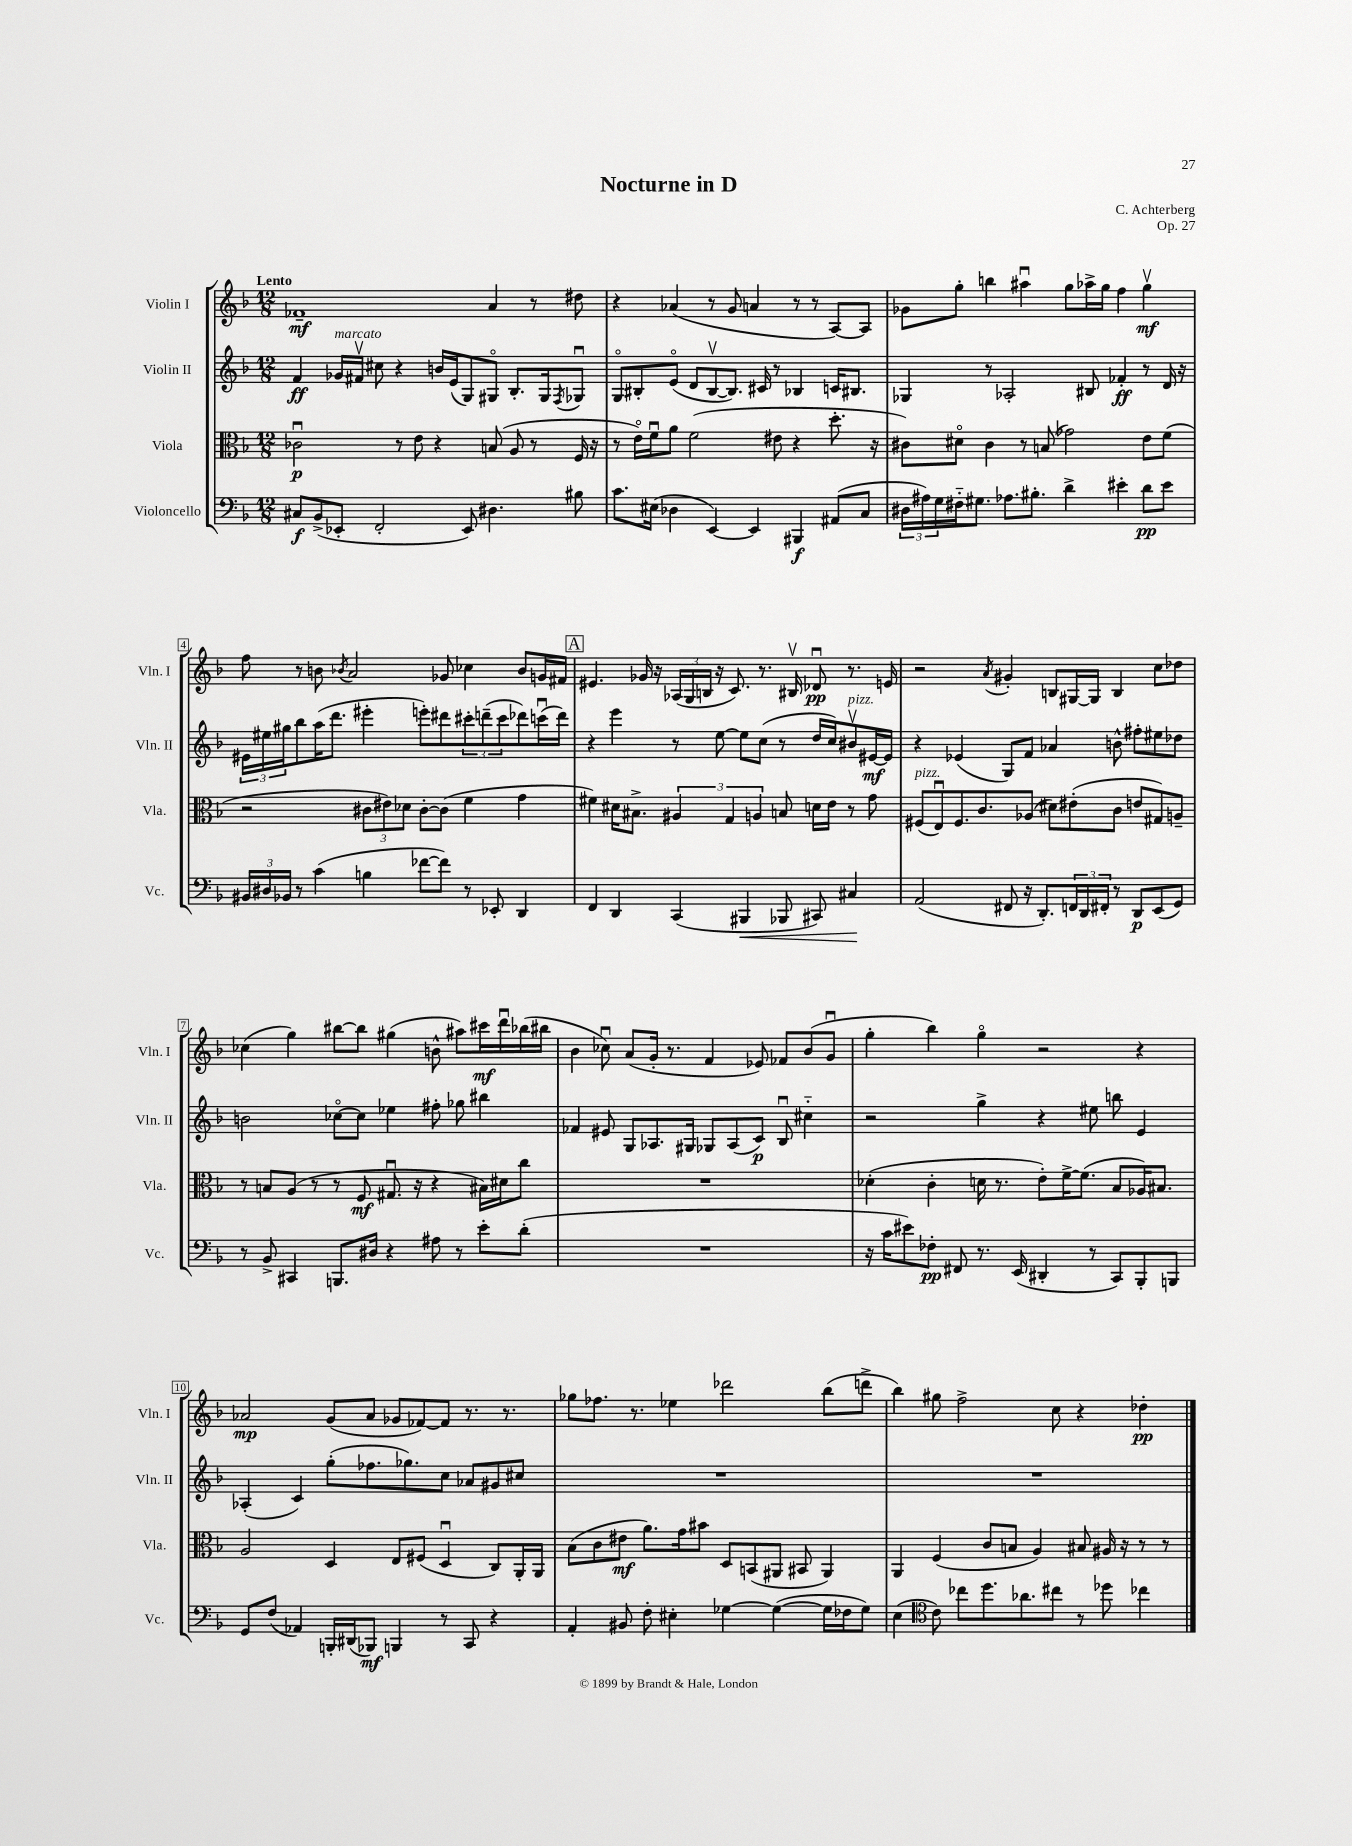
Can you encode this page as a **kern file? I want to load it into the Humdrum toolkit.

**kern	**kern	**kern	**kern
*staff4	*staff3	*staff2	*staff1
*clefF4	*clefC3	*clefG2	*clefG2
*k[b-]	*k[b-]	*k[b-]	*k[b-]
*M12/8	*M12/8	*M12/8	*M12/8
8C#/L	2c-u\	4f/	1f-~
(8BB-^/	.	.	.
8EE-'/J	.	16g-/LL	.
.	.	16f#v/JJ	.
2FF'/	.	8cc#\	.
.	8r	4r	.
.	8e\	.	.
.	4r	16b/LL	.
.	.	(16e/J	.
8EE-/)	.	8G/)	.
4.D#\	(8B/	8G#o/J	4a/
.	8A/	8.B-'/L	.
.	8r	.	8r
.	.	16G#/k	.
.	.	8qF/	.
8B#\	16F/	8G-u/J	8dd#\
.	16r	.	.
=	=	=	=
8.c\L	8r	8Go/L	4r
.	16eo\LL)	8B#'/	.
(16E#\Jk	16fu\J	.	.
4D-\	8a\J	(8eo/J	(4a-/
.	(2f\	8d/L	.
[4EE/)	.	[8B#v/	8r
.	.	8.B#/]J)	8g/
4EE/]	.	.	4a/
.	.	16c#/	.
.	8e#\	8r	.
4BBB#/	4r	4B-/	8r
.	.	.	8r
(8AA#/L	8.dd'\	16c/LK	[8A/L)
.	.	8.B#/J	.
8C/J	.	.	8A/]J
.	16r	.	.
=	=	=	=
24D#\LL	8c#\L)	4G-/	8g-\L
24A#\)	.	.	.
24G\	.	.	.
16F#'~\J	8d#o\J	.	8gg'\J
8.G#\J	.	.	.
.	4c#\	8r	4bb\
8.A-\L	.	2A-'/	.
.	8r	.	4aa#u\
8.B#'\J	.	.	.
.	(8B/	.	.
4d^\	2g-\)	.	8gg\L
.	.	8B#/	16aa-^\L
.	.	.	16gg\JJ
4e#'\	.	4f-'/	4ff\
8d\L	8e\L	8r	4ggv\
8e#\J	(8f\J	16d/	.
.	.	16r	.
=	=	=	=
24BB#/LL	2r	24e#\LL	8ff\
24D#/	.	24ee#\	.
24BB-/JJ	.	24gg#\J	.
8r	.	8bb-\	8r
(4c\	.	(16aa\K	8b\
.	.	8.ddd\J	.
.	.	.	8qb-/
.	.	.	2a/
4B\	12c#\L	4eee#'\	.
.	12e#\)	.	.
.	12d-\J	.	.
[8f-\L	[8c#'\L	8eee'\L)	.
8f-\]J)	(8c#\]J	8ddd#\	8g-/
8r	4f\	12ccc#'\	4cc-\
.	.	(12ddd~\	.
8EE-'/	.	.	.
.	.	12ccc#\	.
4DD/	4g\	8ddd-\)	8b-/L
.	.	(16cccu\L	16g/L
.	.	16ddd-\JJ)	16f#/JJ
=	=	=	=
4FF/	4f#\)	4r	4.e#/
4DD/	16d#\LK	4eee\	.
.	8.B#^\J	.	.
.	.	.	16g-/
.	.	.	16r
(4CC/	6A#/	8r	(24A-/LL
.	.	.	24G/
.	.	.	24B/JJ
.	.	[8ee\	16r
.	6G/	.	.
.	.	.	8.c/)
4BBB#/	.	8ee\]L	.
.	6A/	.	.
.	.	(8cc\J	8.r
8BBB-/	8B/	8r	.
.	.	.	16B#v/
8CC#/)	16d\LL	16dd/LL	8d-u/
.	16e\JJ	16cc/J)	.
4C#/	8r	8b#v/	8.r
.	8g\	[16e#/L	.
.	.	16e#/]JJ	16e/
=	=	=	=
(2AA/	(8F#/L	4r	2r
.	8Eu/)	.	.
.	8.F#/	(4e-/	.
.	8.c/	.	.
.	.	.	8qa/
8FF#/	.	8G/L)	4g#'/
16r	(8A-/J	8f/J	.
8.DD'/L)	.	.	.
.	8d#\L)	4a-/	8B/L
24FF/L	(8e#'\	.	[16G#/L
24DD/	.	.	.
.	.	.	16G#/]JJ
24FF#'/JJ	.	.	.
8r	8c\J	8b^^\	4B/
8DD/L	8e/L	8ff#'\L	.
(8EE/	8G#/)	8ee#\	8cc\L
8GG/J)	8A~/J	8dd-\J	8dd-\J
=	=	=	=
8r	8r	2b\	(4cc-\
8BB-^/	8B/L	.	.
4CC#/	(8A/J	.	4gg\)
.	8r	.	.
8.BBB/L	8r	[8cc-o\L	[8bb#\L
.	8F/	8cc-\]J	8bb#\]J
16D#/Jk	.	.	.
4r	8.G#u/	4ee-\	(4gg#\
.	16r	.	.
8A#\	4r	8ff#'\	8b^^\
8r	.	8gg-\	8aa#\L)
8e'\L	16B#\LL)	4bb#\	16ccc#\L
.	16d#\J	.	16dddu\
(8d'\J	8cc\J	.	(16bb-\
.	.	.	16bb#\JJ
=	=	=	=
1.r	1.r	4f-/	4b-\
.	.	8e#/	8cc-u\)
.	.	8G/L	(8a/L
.	.	8.A-/	16g'/Jk
.	.	.	8.r
.	.	16G#/Jk	.
.	.	8G-/L	4f/
.	.	(8A-/	.
.	.	8c/J)	8e-/)
.	.	8B-u/	8f-/L
.	.	4cc#'~\	(8b-/
.	.	.	8gu/J
=	=	=	=
16r	(4d-'\	2r	4gg'\
16c\LK	.	.	.
8e#\)	.	.	.
8F-'\J	4c'\	.	4bb-\)
8FF#/	.	.	.
8.r	16d\	4gg^\	4ggo\
.	8.r	.	.
(16EE/	.	.	.
4DD#'/	8e'\L)	4r	2r
.	[16f^\K	.	.
.	(8.f\]J	.	.
8r	.	8ee#\	.
8CC/L)	8B-/L	8bb\	.
8BBB-'/	16A-/K)	4e/	4r
.	8.B#/J	.	.
8BBB/J	.	.	.
=	=	=	=
8GG/L	2A/	(4A-'/	2a-/
(8F/J	.	.	.
4AA-/)	.	4c/)	.
16BBB'/LL	4D/	(8gg'\L	(8g/L
(16DD#/J	.	.	.
8BBB-/J)	.	8.ff-\	8a-/J
4BBB/	8E/L	.	8g-/L
.	.	8.gg-\)	.
.	(8F#/J	.	[8f-/)
8r	4Du/	8cc\J	8f-/]J
8CC/	.	8a-/L	8.r
4r	8C/L)	8g#/	.
.	.	.	8.r
.	16AA'/L	8cc#/J	.
.	16AA/JJ	.	.
=	=	=	=
4AA'/	(8B-\L	1.r	8gg-\L
.	8c\	.	8.ff-\J
8BB#/	8e#\J	.	.
.	.	.	8.r
8F'\	8.a\L)	.	.
4E#'\	.	.	4ee-\
.	16g\k	.	.
.	8b#\J	.	.
[4G-\	8D/L	.	2ddd-\
.	(8BB/	.	.
(4G-\_	8AA#/J	.	.
.	8BB#/	.	.
16G-\]LL	4AA#/)	.	(8bb-\L
16F-\J	.	.	.
8G-\J)	.	.	8ddd^\J
=	=	=	=
(4E\	4AA/	1.r	4bb-\)
*clefC4	*	*	*
8c\)	(4F/	.	8gg#\
8cc-\L	.	.	2ff^\
8.dd\	8c/L	.	.
.	8B/J	.	.
8.a-\	.	.	.
.	4A/)	.	.
8cc#\J	.	.	8cc\
8r	8B#/	.	4r
8dd-\	16A#/	.	.
.	16r	.	.
4cc-\	8r	.	4dd-'\
.	8r	.	.
==	==	==	==
*-	*-	*-	*-
